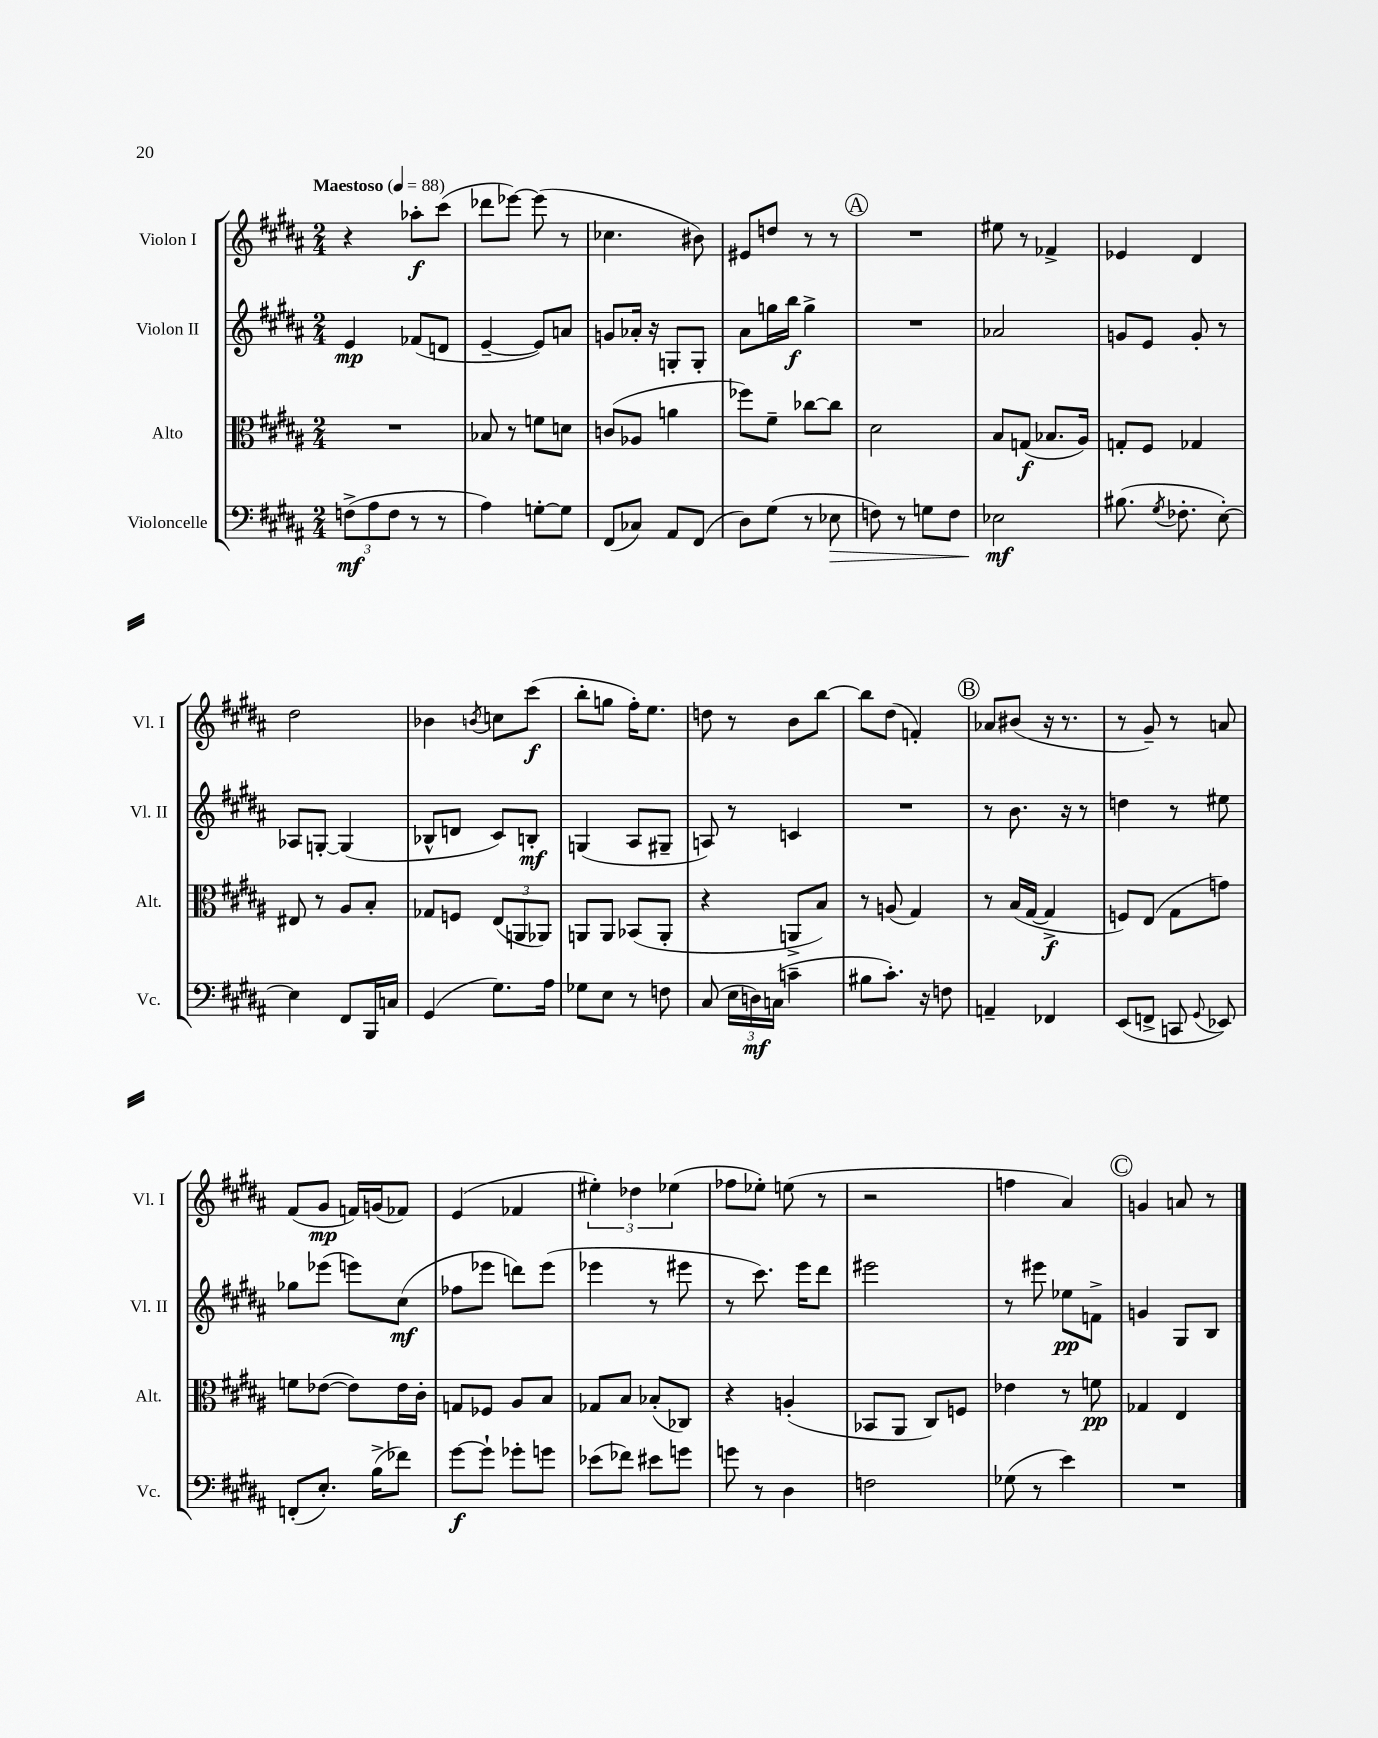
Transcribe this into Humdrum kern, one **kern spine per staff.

**kern	**kern	**kern	**kern
*staff4	*staff3	*staff2	*staff1
*clefF4	*clefC3	*clefG2	*clefG2
*k[f#c#g#d#a#]	*k[f#c#g#d#a#]	*k[f#c#g#d#a#]	*k[f#c#g#d#a#]
*M2/4	*M2/4	*M2/4	*M2/4
*MM88	*MM88	*MM88	*MM88
(12F^	2r	4e	4r
12A#	.	.	.
12F	.	.	.
8r	.	(8f-	8aa-'
8r	.	8d	(8ccc#
=	=	=	=
4A#)	8B-	[4e~	8ddd-
.	8r	.	[8eee-)
[8G'	8f	8e])	(8eee-]
8G]	8d	8a	8r
=	=	=	=
(8FF#	(8c	8g	4.cc-
8C-)	8A-	16a-'	.
.	.	16r	.
8AA#	4a	8G'	.
(8FF#	.	8G'	8b#)
=	=	=	=
8D#)	8ff-)	8a#	8e#
(8G#	8f#~	16gg	8dd
.	.	16bb	.
8r	[8cc-	4gg^	8r
8E-	8cc-]	.	8r
=	=	=	=
8F)	2d#	2r	2r
8r	.	.	.
8G	.	.	.
8F	.	.	.
=	=	=	=
2E-	8B	2a-	8ee#
.	(8G	.	8r
.	8.B-	.	4f-^
.	16A#)	.	.
=	=	=	=
(8.B#	8G'	8g	4e-
.	8F#	8e	.
8qG#	.	.	.
8.F-'	.	.	.
.	4G-	8g'	4d#
[8E')	.	8r	.
=	=	=	=
4E]	8E#	8A-	2dd#
.	8r	[8G'	.
8FF#	8A#	(4G]	.
16BBB	8B'	.	.
16C	.	.	.
=	=	=	=
(4GG#	8G-	8B-^^	4b-
.	8F	8d	.
.	.	.	8qb
8.G#)	(12E	8c#)	8cc
.	12AA	.	.
.	.	8B'	(8ccc#
.	12AA-)	.	.
16A#	.	.	.
=	=	=	=
8G-	8AA	(4G	8bb'
8E	8AA	.	8gg
8r	(8BB-	8A#	16ff#')
.	.	.	8.ee
8F	8AA'	8G#~	.
=	=	=	=
(8C#	4r	8A)	8dd
24E	.	8r	8r
24D)	.	.	.
(24C	.	.	.
4c~	8AA^	4c	8b
.	8B)	.	[8bb
=	=	=	=
8B#	8r	2r	8bb]
8.c#')	(8A	.	(8dd#
.	4G#)	.	4f')
16r	.	.	.
8F	.	.	.
=	=	=	=
4AA~	8r	8r	8a-
.	(16B	8.b	(8b#
.	[16G#	.	.
4FF-	4G#^]	.	16r
.	.	16r	8.r
.	.	8r	.
=	=	=	=
(8EE	8F)	4dd	8r
8FF^	(8E	.	8g#~)
8CC	8G#	8r	8r
8qqGG#	.	.	.
8EE-)	8g)	8ee#	8a
=	=	=	=
(8FF'	8f	8gg-	(8f#
8.E')	([8e-	(8eee-	8g#
.	8e-])	8eee)	16f)
(16B^	.	.	(16g
8f-)	16e-	(8cc#	8f-)
.	16c#'	.	.
=	=	=	=
[8g#	8G	8ff-	(4e
8g#`]	8F-	8eee-	.
8g-'	8A#	8ddd)	4f-
8g	8B	(8eee-	.
=	=	=	=
(8e-	8G-	4eee-	6ee#')
8f-)	8B	.	.
.	.	.	6dd-
8e#	(8B-'	8r	.
.	.	.	(6ee-
8g	8C-)	8eee#	.
=	=	=	=
8g	4r	8r	8ff-
8r	.	8.ccc#)	8ee-')
4D#	(4A'	.	(8ee
.	.	16eee	.
.	.	8ddd#	8r
=	=	=	=
2F	8BB-	2eee#	2r
.	8AA#	.	.
.	8C#)	.	.
.	8F	.	.
=	=	=	=
(8G-	4e-	8r	4ff
8r	.	8eee#	.
4e)	8r	8ee-	4a#)
.	8f	8f^	.
=	=	=	=
2r	4G-	4g	4g
.	4E	8G#	8a
.	.	8B	8r
==	==	==	==
*-	*-	*-	*-
